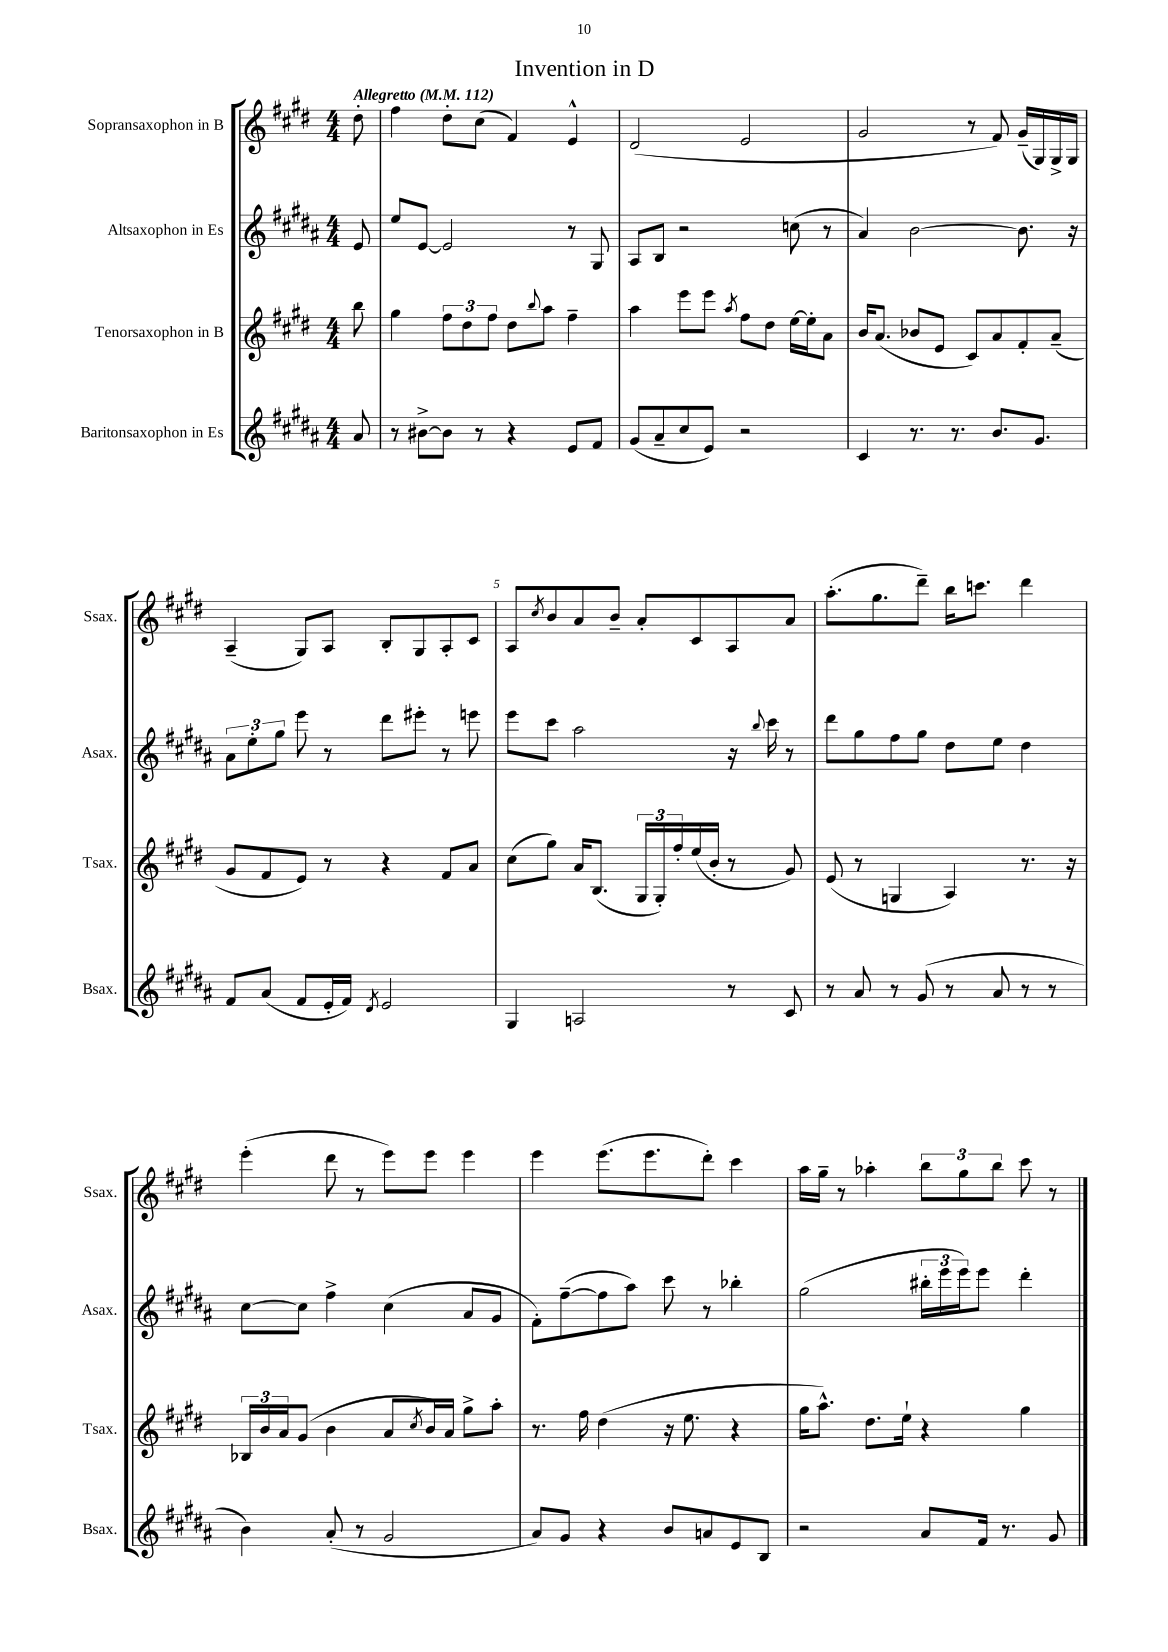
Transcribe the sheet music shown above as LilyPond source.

\header { title = "Invention in D" }
<<
\new StaffGroup <<
\new Staff = "s0" \with { instrumentName = "Sopransaxophon in B" shortInstrumentName = "Ssax." } {
    \clef treble \key e \major \numericTimeSignature \time 4/4 \partial 8 \tempo "Allegretto" 4 = 112
    dis''8-. |
    fis''4 dis''8-. cis''8( fis'4) e'4-^ |
    dis'2( e'2 |
    gis'2 r8 fis'8) gis'16--( gis16) gis16-> gis16 |
    a4--( gis8) a8 b8-. gis8 a8-. cis'8 |
    a8 \acciaccatura { cis''8 } b'8 a'8 b'8-- a'8-. cis'8 a8 a'8 |
    a''8.-.( gis''8. dis'''8--) b''16 c'''8. dis'''4 |
    e'''4-.( dis'''8 r8 e'''8) e'''8 e'''4 |
    e'''4 e'''8.( e'''8. dis'''8-.) cis'''4 |
    a''16 gis''16-- r8 aes''4-. \tuplet 3/2 { b''8 gis''8 b''8 } cis'''8 r8 \bar "|." |
}
\new Staff = "s1" \with { instrumentName = "Altsaxophon in Es" shortInstrumentName = "Asax." } {
    \clef treble \key b \major \numericTimeSignature \time 4/4 \partial 8
    e'8 |
    e''8 e'8~ e'2 r8 gis8 |
    ais8 b8 r2 c''8( r8 |
    ais'4) b'2~ b'8. r16 |
    \tuplet 3/2 { ais'8 e''8-. gis''8 } e'''8 r8 dis'''8 eis'''8-. r8 e'''8 |
    e'''8 cis'''8 ais''2 r16 \appoggiatura { b''8 } cis'''16 r8 |
    dis'''8 gis''8 fis''8 gis''8 dis''8 e''8 dis''4 |
    cis''8~ cis''8 fis''4-> cis''4( ais'8 gis'8 |
    fis'8-.) fis''8~--( fis''8 ais''8) cis'''8 r8 bes''4-. |
    gis''2( \tuplet 3/2 { bis''16-. e'''16 e'''16) } e'''8 dis'''4-. \bar "|." |
}
\new Staff = "s2" \with { instrumentName = "Tenorsaxophon in B" shortInstrumentName = "Tsax." } {
    \clef treble \key e \major \numericTimeSignature \time 4/4 \partial 8
    b''8 |
    gis''4 \tuplet 3/2 { fis''8 dis''8 fis''8 } dis''8 \appoggiatura { b''8 } a''8 fis''4-- |
    a''4 e'''8 e'''8 \acciaccatura { a''8 } fis''8 dis''8 e''16~ e''16-. a'8 |
    b'16 a'8.( bes'8 e'8 cis'8) a'8 fis'8-. a'8--( |
    gis'8 fis'8 e'8) r8 r4 fis'8 a'8 |
    cis''8( gis''8) a'16 b8.( \tuplet 3/2 { gis16 gis16-.) fis''16-. } e''16( b'16-. r8 gis'8) |
    e'8( r8 g4 a4) r8. r16 |
    \tuplet 3/2 { bes16 b'16 a'16 } gis'8( b'4 a'8 \acciaccatura { cis''8 } b'16) a'16 gis''8-> a''8-. |
    r8. fis''16 dis''4( r16 e''8. r4 |
    gis''16 a''8.-^) dis''8. e''16-! r4 gis''4 \bar "|." |
}
\new Staff = "s3" \with { instrumentName = "Baritonsaxophon in Es" shortInstrumentName = "Bsax." } {
    \clef treble \key b \major \numericTimeSignature \time 4/4 \partial 8
    ais'8 |
    r8 bis'8~-> bis'8 r8 r4 e'8 fis'8 |
    gis'8( ais'8-- cis''8 e'8) r2 |
    cis'4 r8. r8. b'8. gis'8. |
    fis'8 ais'8( fis'8 e'16-. fis'16) \acciaccatura { dis'8 } e'2 |
    gis4 a2 r8 cis'8 |
    r8 ais'8 r8 gis'8( r8 ais'8 r8 r8 |
    b'4) ais'8-.( r8 gis'2 |
    ais'8) gis'8 r4 b'8 a'8 e'8 b8 |
    r2 ais'8 fis'16 r8. gis'8 \bar "|." |
}
>>
>>
\layout { \context { \Score \override BarNumber.break-visibility = ##(#f #t #t) barNumberVisibility = #(every-nth-bar-number-visible 5) } }
